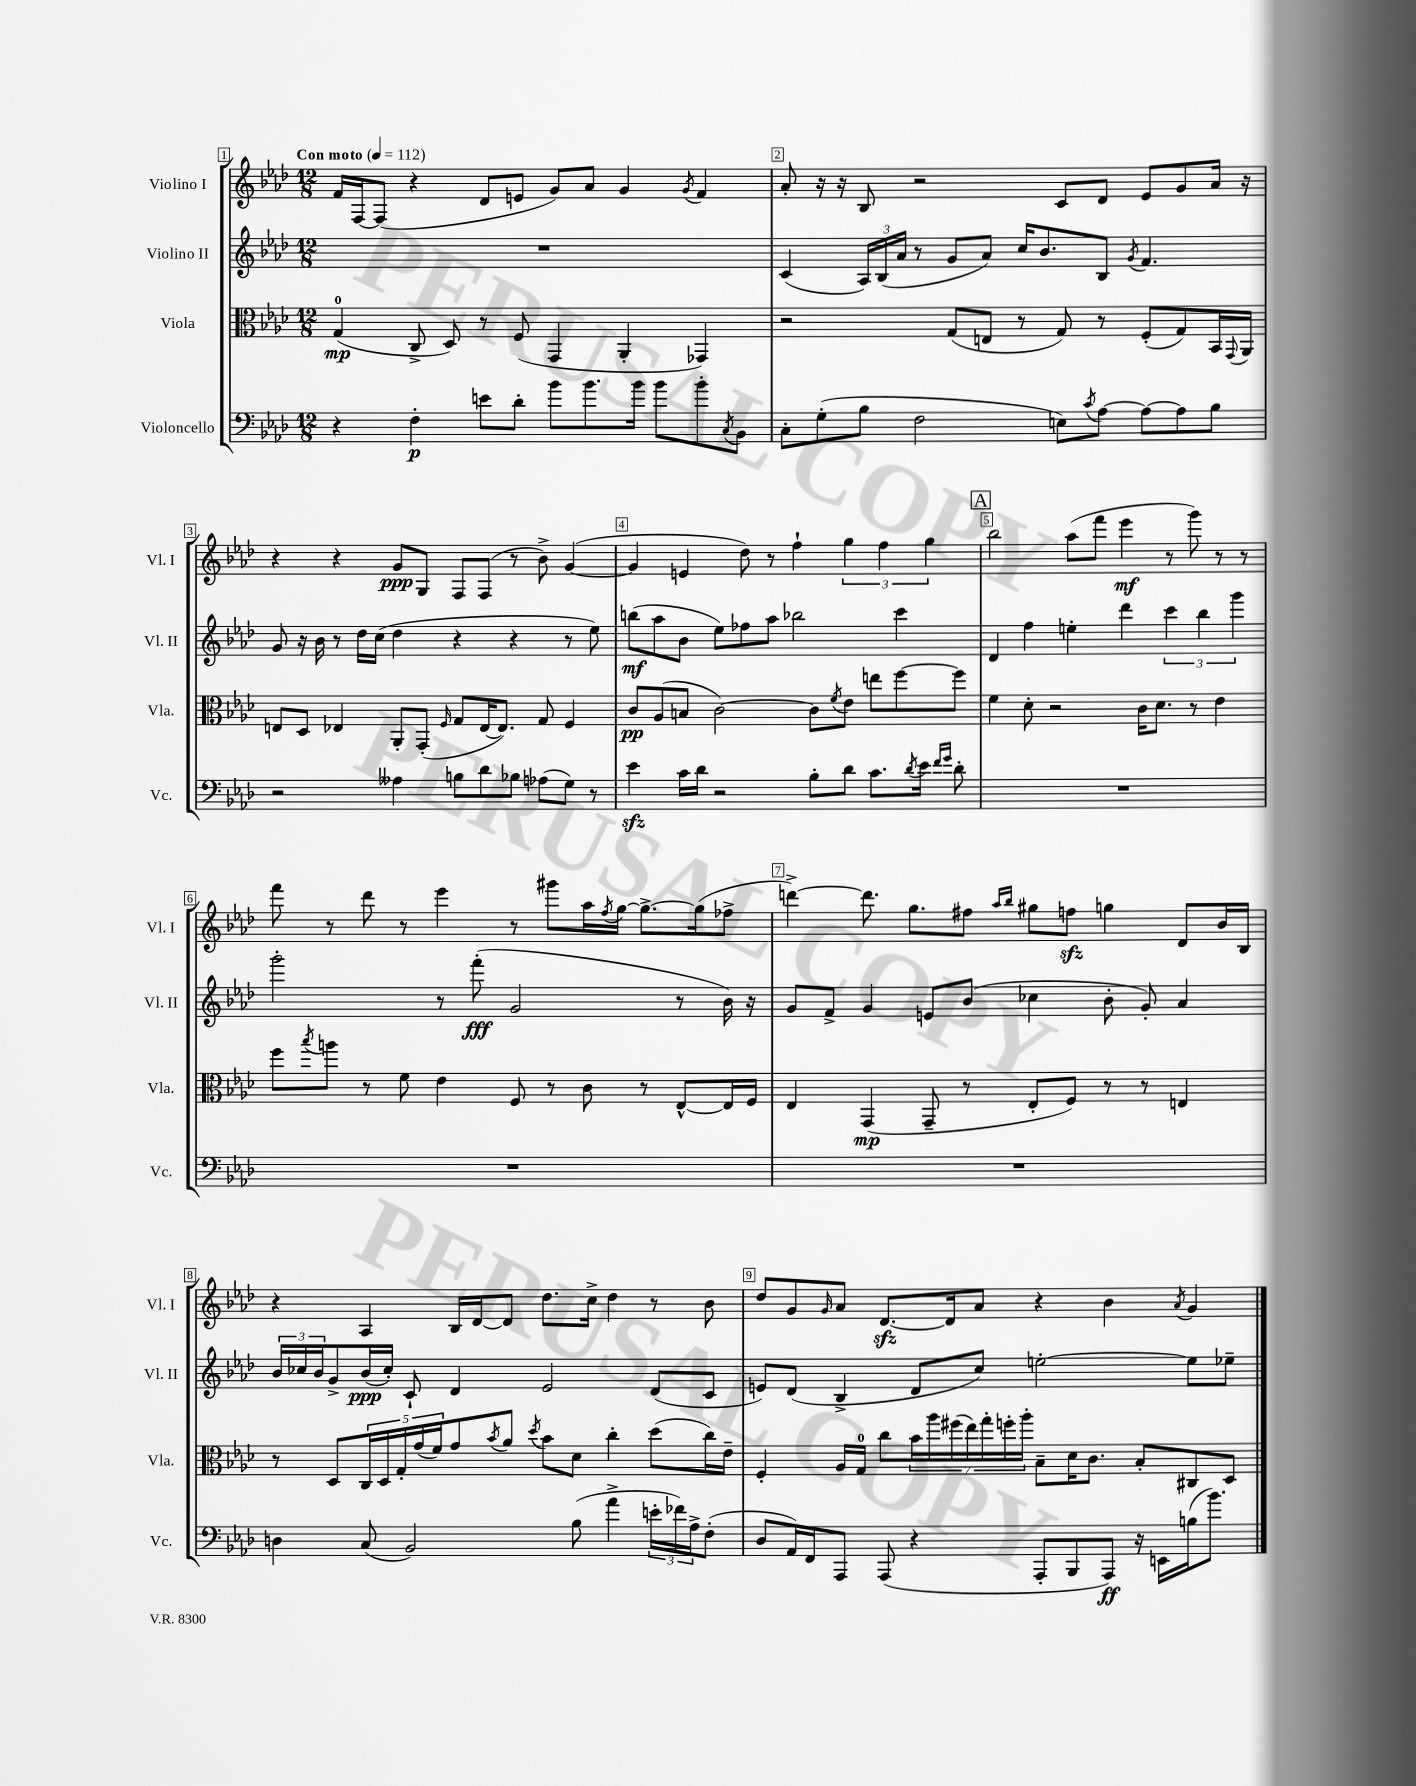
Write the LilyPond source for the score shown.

<<
\new StaffGroup <<
\new Staff = "s0" \with { instrumentName = "Violino I" shortInstrumentName = "Vl. I" } {
    \clef treble \key aes \major \numericTimeSignature \time 12/8 \tempo "Con moto" 4 = 112
    f'16 f16~ f8( r4 des'8 e'8 g'8) aes'8 g'4 \acciaccatura { g'8 } f'4 |
    aes'8-. r16 r16 bes8 r2 c'8 des'8 ees'8 g'8 aes'16 r16 |
    r4 r4 g'8\ppp g8 f8 f8( r8 bes'8->) g'4~( |
    g'4 e'4 des''8) r8 f''4-! \tuplet 3/2 { g''4 f''4 g''4 } |
    \mark \markup { \box "A" } bes''2 aes''8( f'''8 ees'''4\mf r8 g'''8) r8 r8 |
    f'''8 r8 des'''8 r8 ees'''4 r8 gis'''8 aes''16 \acciaccatura { f''8 } g''16~ g''8.~-> g''16( fes''8-> |
    d'''4~->) d'''8. g''8. fis''8 \grace { aes''16 bes''16 } gis''8 f''8\sfz g''4 des'8 bes'16 bes16 |
    r4 aes4 bes16 des'16~ des'8 des''8. c''16-> des''4 r8 bes'8 |
    des''8 g'8 \grace { g'16 } aes'8 des'8.~\sfz des'16 aes'8 r4 bes'4 \acciaccatura { aes'8 } g'4 \bar "|." |
}
\new Staff = "s1" \with { instrumentName = "Violino II" shortInstrumentName = "Vl. II" } {
    \clef treble \key aes \major \numericTimeSignature \time 12/8
    R1. |
    c'4( \tuplet 3/2 { aes16) bes16( aes'16 } r8 g'8 aes'8) c''16 bes'8. bes8 \acciaccatura { g'8 } f'4. |
    g'8 r16 bes'16 r8 des''16 c''16( des''4 r4 r4 r8 ees''8) |
    b''8\mf( aes''8 bes'8 ees''8) fes''8 aes''8 bes''2 c'''4 |
    \mark \markup { \box "A" } des'4 f''4 e''4-. des'''4 \tuplet 3/2 { c'''4 bes''4 g'''4 } |
    g'''2-. r8 f'''8-.\fff( g'2 r8 bes'16) r16 |
    g'8 f'8-> g'4 e'8 bes'8( ces''4 bes'8-. g'8-.) aes'4 |
    \tuplet 3/2 { bes'16 ces''16 bes'16 } g'8-> bes'16\ppp( ces''16-.) c'8-! des'4 ees'2 des'8( c'8 |
    e'8) des'8( bes4-> des'8 c''8) e''2~-. e''8 ees''8-- \bar "|." |
}
\new Staff = "s2" \with { instrumentName = "Viola" shortInstrumentName = "Vla." } {
    \clef alto \key aes \major \numericTimeSignature \time 12/8
    g4-0\mp( c8-> des8) r8 f8( g,4 aes,4-. ges,4) |
    r2 g8( e8 r8 g8) r8 f8-.( g8) bes,16 \appoggiatura { g,8 } aes,16 |
    e8 des8 ees4 aes,8-. g,8-.( \grace { f16 } g8 ees16~ ees8.) g8 f4 |
    c'8\pp aes8( b8 c'2~) c'8 \acciaccatura { f'8 } ees'8 e''8 f''8~ f''8 |
    \mark \markup { \box "A" } f'4 des'8-. r2 c'16 des'8. r8 ees'4 |
    f''8 \acciaccatura { bes''8 } a''8 r8 f'8 ees'4 f8 r8 c'8 r8 ees8~-^ ees16 f16 |
    ees4 g,4\mp( g,8-- r8 ees8-. f8) r8 r8 e4 |
    r8 des8 \tuplet 5/4 { c16 des16 g16-. g'16( f'16) } g'8 \acciaccatura { bes'8 } aes'8 \acciaccatura { des''8 } bes'8 des'8 c''4-. des''8( c''16) ees'16-- |
    f4-. aes16 g16-0 c''8 \tuplet 7/4 { bes'16 aes''16 fis''16( ees''16) g''16-. f''16-. aes''16-. } bes8-- des'16 c'8. bes8-. cis8 des8 \bar "|." |
}
\new Staff = "s3" \with { instrumentName = "Violoncello" shortInstrumentName = "Vc." } {
    \clef bass \key aes \major \numericTimeSignature \time 12/8
    r4 f4-.\p e'8 des'8-. bes'8 bes'8. bes'16 bes'8 bes'8-. \acciaccatura { c8 } bes,8 |
    c8-. g8-.( bes8 f2 e8) \acciaccatura { c'8 } aes8~ aes8~ aes8 bes8 |
    r2 aeses4 b8 des'8 bes8 aes8( g8) r8 |
    ees'4\sfz c'16 des'16 r2 bes8-. des'8 c'8. \acciaccatura { des'8 } ees'16 \grace { f'16 g'16 } des'8-. |
    \mark \markup { \box "A" } R1. |
    R1. |
    R1. |
    d4 c8( bes,2) bes8( aes'4-> \tuplet 3/2 { e'16-. fes'16) aes16-> } f8-.( |
    des8 aes,16) f,16 aes,,8 aes,,8( r4 aes,,8-. bes,,8 aes,,8\ff) r16 e,16 b16( bes'8.) \bar "|." |
}
>>
>>
\layout { \context { \Score \override BarNumber.break-visibility = ##(#f #t #t) barNumberVisibility = #all-bar-numbers-visible \override BarNumber.stencil = #(make-stencil-boxer 0.1 0.3 ly:text-interface::print) } }
